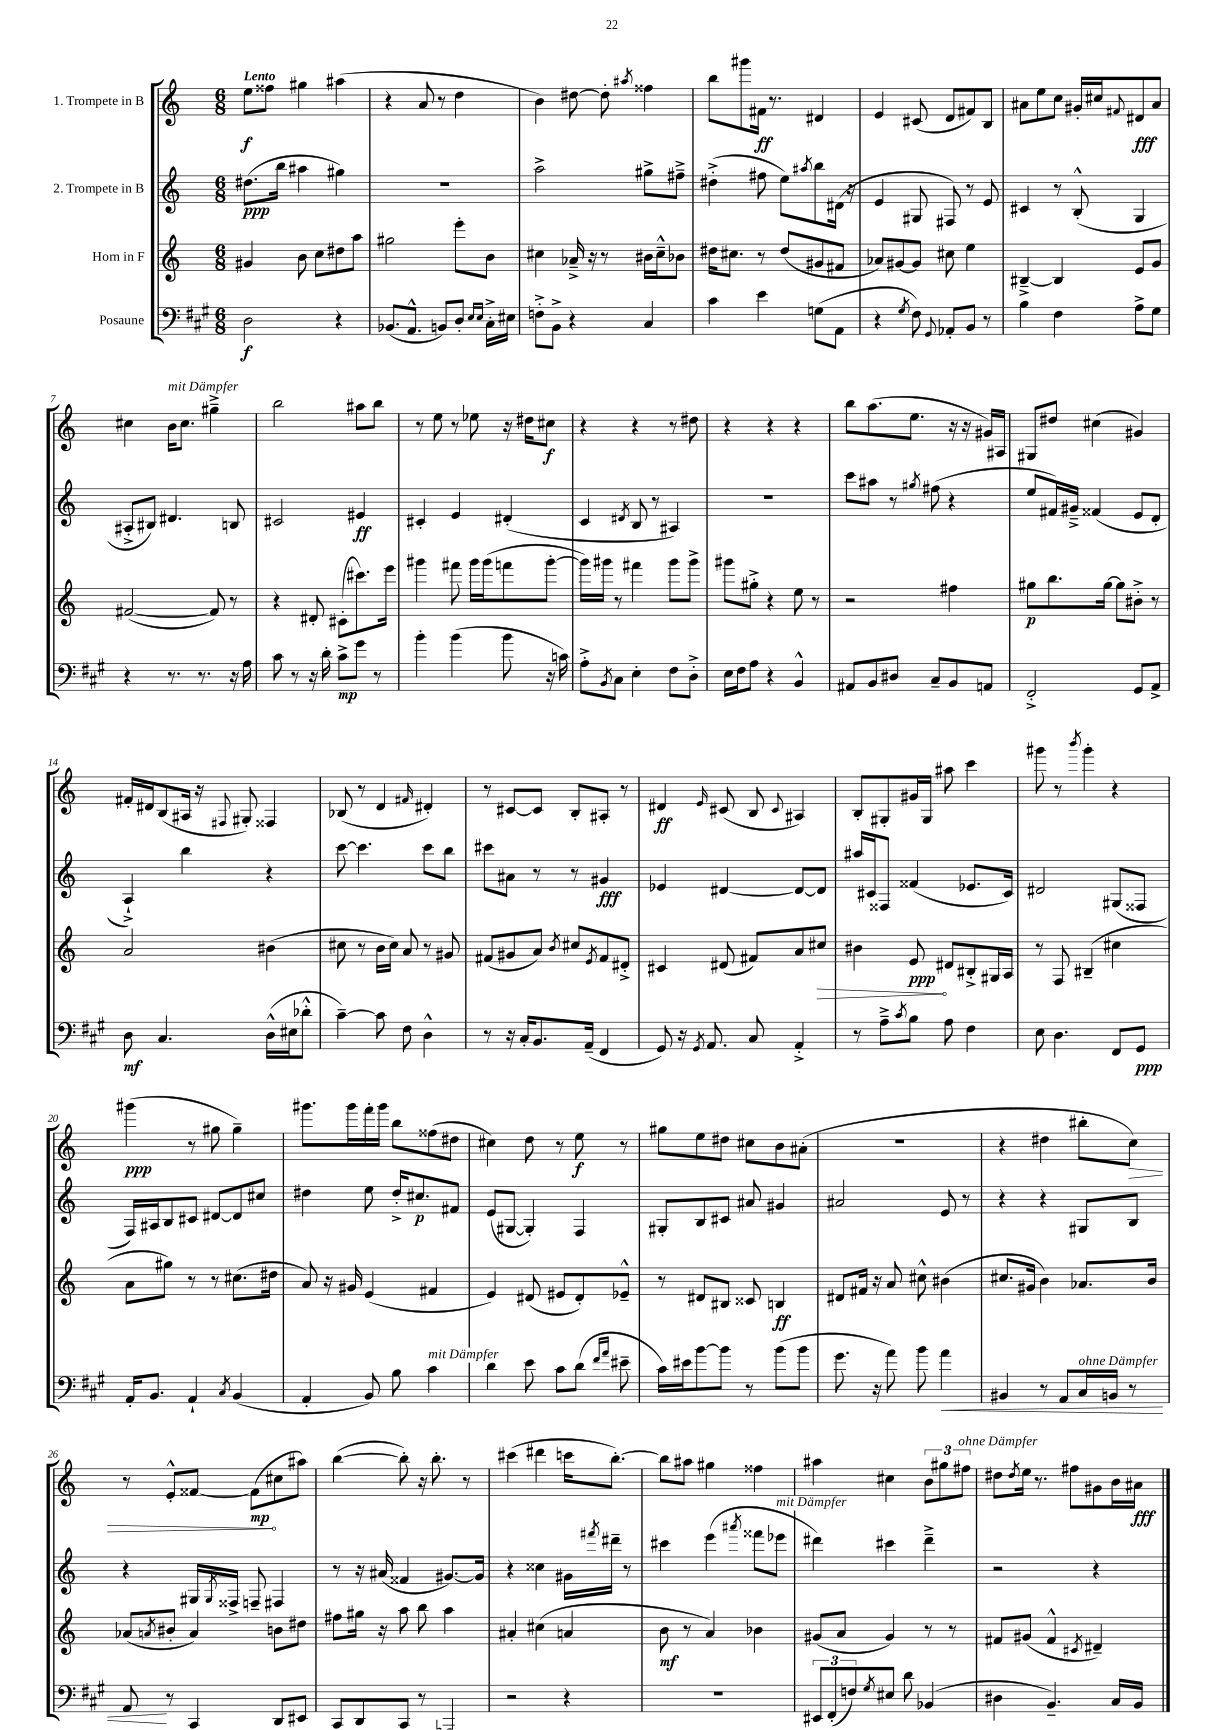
<<
\new StaffGroup <<
\new Staff = "s0" \with { instrumentName = "1. Trompete in B" } {
    \clef treble \key c \major \numericTimeSignature \time 6/8 \tempo "Lento"
    e''8\f fisis''8 gis''4 ais''4( |
    r4 a'8 r8 d''4 |
    b'4) dis''8~ dis''8-. \acciaccatura { ais''8 } fisis''4 |
    b''8 gis'''8 fis'16\ff r8. dis'4 |
    e'4 cis'8( d'8 fis'8) b8 |
    ais'8 e''8 c''8 gis'16-. cis''16 \appoggiatura { fis'8 } dis'8\fff ais'8 |
    cis''4 b'16^\markup { \italic "mit Dämpfer" } cis''8. gis''4---> |
    b''2 ais''8 b''8 |
    r8 e''8 r8 ees''8 r16 dis''16 cis''8\f |
    r4 r4 r8 dis''8 |
    r4 r4 r4 |
    b''8 a''8.( e''8. r16 r16 gis'16) ais16 |
    gis8 dis''8 cis''4( gis'4) |
    fis'16-. dis'16 b8( ais16 r16 \appoggiatura { fis8 } gis8-.) fisis4 |
    bes8( r8 d'4 \grace { fis'16 } dis'4-.) |
    r8 cis'8~ cis'8 b8-. ais8-. r8 |
    dis'4\ff \grace { e'16 } cis'8( b8 \appoggiatura { cis'8 } ais4) |
    b8-. gis8-. gis'16 gis16 ais''8 c'''4 |
    gis'''8 r8 \acciaccatura { b'''8 } gis'''4-. r4 |
    gis'''4\ppp( r8 gis''8 gis''4--) |
    gis'''8. gis'''16 f'''16-. gis'''16 b''8 fisis''8( dis''8 |
    cis''4) d''8 r8 e''8\f r8 |
    gis''8 e''8 dis''8 cis''8 b'8 ais'8-.( |
    R2. |
    r4 dis''4 bis''8-. \once \override Hairpin.circled-tip = ##t c''8\>) |
    r8 e'8-.-^ fisis'8~ fisis'8\mp\!( cis''8 ais''8) |
    b''4~( b''8-.) r16 b''8.-. r8 |
    cis'''4( dis'''4 c'''16 b''8.~-.) |
    b''8 ais''8 gis''4 fisis''4 |
    ais''4 cis''4 \tuplet 3/2 { b'8 gis''8 fis''8^\markup { \italic "ohne Dämpfer" } } |
    dis''8 \acciaccatura { dis''8 } e''16 r8. fis''8 gis'8 b'16 ais'16\fff \bar "|." |
}
\new Staff = "s1" \with { instrumentName = "2. Trompete in B" } {
    \clef treble \key c \major \numericTimeSignature \time 6/8
    dis''8.\ppp( b''16 ais''4 gis''4) |
    R2. |
    a''2-> gis''8-> fis''8---> |
    dis''4-.->( fis''8 e''8) \acciaccatura { ais''8 } b''8 dis'16( r16 |
    e'4 gis8 fis8) r8 e'8 |
    cis'4 r8 b8-.-^( g4 |
    ais8-.-> bis8) dis'4. b8 |
    cis'2 eis'4\ff |
    cis'4-. e'4 dis'4-.( |
    c'4 \acciaccatura { dis'8 } b8 r8 ais4) |
    R2. |
    c'''8 ais''8 r8 \acciaccatura { gis''8 } fis''8( r4 |
    e''8 fis'16) gis'16---> fisis'4( e'8 d'8-. |
    a4-!->) b''4 r4 |
    c'''8~ c'''4. c'''8 b''8 |
    cis'''8 ais'8 r8 r8 gis'4\fff |
    ees'4 dis'4~ dis'8~ dis'8 |
    ais''16 cis'16 fisis8 fisis'4( ees'8. cis'16) |
    dis'2 gis8( fisis8 |
    f16) ais16 b8 cis'8 dis'8~ dis'8 cis''8 |
    dis''4 e''8 dis''16-.-> cis''8.\p fis'8 |
    e'8( gis8~ gis4-.) f4 |
    gis8-. b8 cis'8 ais'8 gis'4 |
    ais'2 e'8 r8 |
    r4 r4 gis8 b8 |
    r4 gis16 \acciaccatura { gis8 } fisis16-> f8-- fis4 |
    r8 r16 ais'16( fisis'4 gis'8.~) gis'16 |
    r4 cisis''4 gis'16 \acciaccatura { fis'''8 } dis'''16-- r8 |
    cis'''4 e'''4( \acciaccatura { ais'''8 } fisis'''8 ees'''8^\markup { \italic "mit Dämpfer" } |
    dis'''4) cis'''4 dis'''4---> |
    r2 r4 \bar "|." |
}
\new Staff = "s2" \with { instrumentName = "Horn in F" } {
    \clef treble \key c \major \numericTimeSignature \time 6/8
    gis'4 b'8 c''8 dis''8 a''8 |
    gis''2 e'''8-. b'8 |
    cis''4 aes'16---> r16 r8 bis'16 cis''16---^ bes'8 |
    dis''16 cis''8. r8 dis''8( gis'8 fis'8 |
    aes'8) gis'8~ gis'8 cis''8 e''4 |
    bis4~---> bis4 e'8 g'8 |
    fis'2~( fis'8) r8 |
    r4 dis'8-. cis'8-.( cis'''8.) e'''16 |
    gis'''4 fis'''8 gis'''16 gis'''16( f'''8 gis'''8~-. |
    gis'''16) gis'''16 r8 fis'''4 gis'''8 gis'''8-> |
    gis'''8 gis''8-.-> r4 e''8 r8 |
    r2 fis''4 |
    gis''8\p b''8. gis''16~ gis''8 bis'8-.-> r8 |
    a'2 bis'4( |
    cis''8 r8 b'16 cis''16) a'8 r8 gis'8 |
    fis'8( gis'8 a'8) \acciaccatura { b'8 } cis''8 \acciaccatura { e'8 } fis'8 dis'8-.-> |
    cis'4 dis'8( fis'8) a'8 \once \override Hairpin.circled-tip = ##t cis''8\> |
    bis'4 e'8\ppp\! dis'8 bis8-.-> gis16 a16 |
    r8 f8 bis4--( cis''4 |
    a'8 gis''8) r8 r8 cis''8.( dis''16 |
    a'8) r16 gis'16 e'4( fis'4 |
    e'4) dis'8( eis'8 dis'8-.) ees'8---^ |
    r8 dis'8 bis8 cisis'8 b4\ff |
    dis'8 fis'16 r16 a'8 cis''8-^ bis'4( |
    cis''8. gis'16 b'4) aes'8. b'16 |
    aes'8( \acciaccatura { a'8 } bis'8-. a'4) b'8 dis''8 |
    fis''8 gis''16 r16 a''8 b''8 a''4 |
    ais'4-. cis''4( a'4 |
    b'8\mf r8 a'4) bes'4 |
    gis'8( a'8 gis'4) r8 r8 |
    fis'8 gis'8( fis'4-^ \acciaccatura { cis'8 } dis'4--) \bar "|." |
}
\new Staff = "s3" \with { instrumentName = "Posaune" } {
    \clef bass \key a \major \numericTimeSignature \time 6/8
    d2\f r4 |
    bes,8.( a,8.-^ b,8) d8-. \grace { e16 e16 } cis16-.-> eis16 |
    f8-.-> b,8-> r4 cis4 |
    cis'4 e'4 g8( a,8 |
    r4 \acciaccatura { gis8 } fis8) \appoggiatura { gis,8 } aes,8-. b,8 r8 |
    b4 fis4 a8-> gis8 |
    r4 r8. r8. r16 a16 |
    cis'8 r8 r16 d'16-. cis'8->\mp gis'8 r8 |
    b'4-. b'4( b'8 r16 c'16) |
    a8-.-> \acciaccatura { b,8 } cis8 e4-. fis8 d8-.-> |
    e16 fis16 a8 r4 b,4-^ |
    ais,8 b,8 dis8 cis8-- b,8 a,8 |
    fis,2-.-> gis,8 a,8-> |
    d8\mf cis4. d16-^( eis16 des'8-.-^ |
    cis'4~--) cis'8 fis8 d4-^ |
    r8 r16 cis16-. b,8. a,16--( fis,4 |
    gis,8) r16 \acciaccatura { gis,8 } a,8. cis8 a,4-.-> |
    r8 a8---> \acciaccatura { cis'8 } b8 a8 fis4 |
    e8 d4. fis,8 gis,8\ppp |
    a,16-. b,8. a,4-! \acciaccatura { cis8 } b,4( |
    a,4-. b,8) b8 cis'4^\markup { \italic "mit Dämpfer" } |
    d'4 e'8 cis'8 d'8( \grace { fis'16 a'16 } eis'8-- |
    cis'16) eis'16 b'8~ b'8 r8 b'8( b'8 |
    gis'8. r16 a'8) b'8 a'4\< |
    bis,4 r8 a,8 cis16^\markup { \italic "ohne Dämpfer" } b,16 r8 |
    a,8\! r8 cis,4 d,8 eis,8 |
    cis,8-. d,8 cis,8 r8 aes,,4 |
    r2 r4 |
    R2. |
    \tuplet 3/2 { eis,8 fis,8-.( f8) } \acciaccatura { gis8 } eis8 d'8 bes,4( |
    dis4 b,4.--) cis16 b,16 \bar "|." |
}
>>
>>
